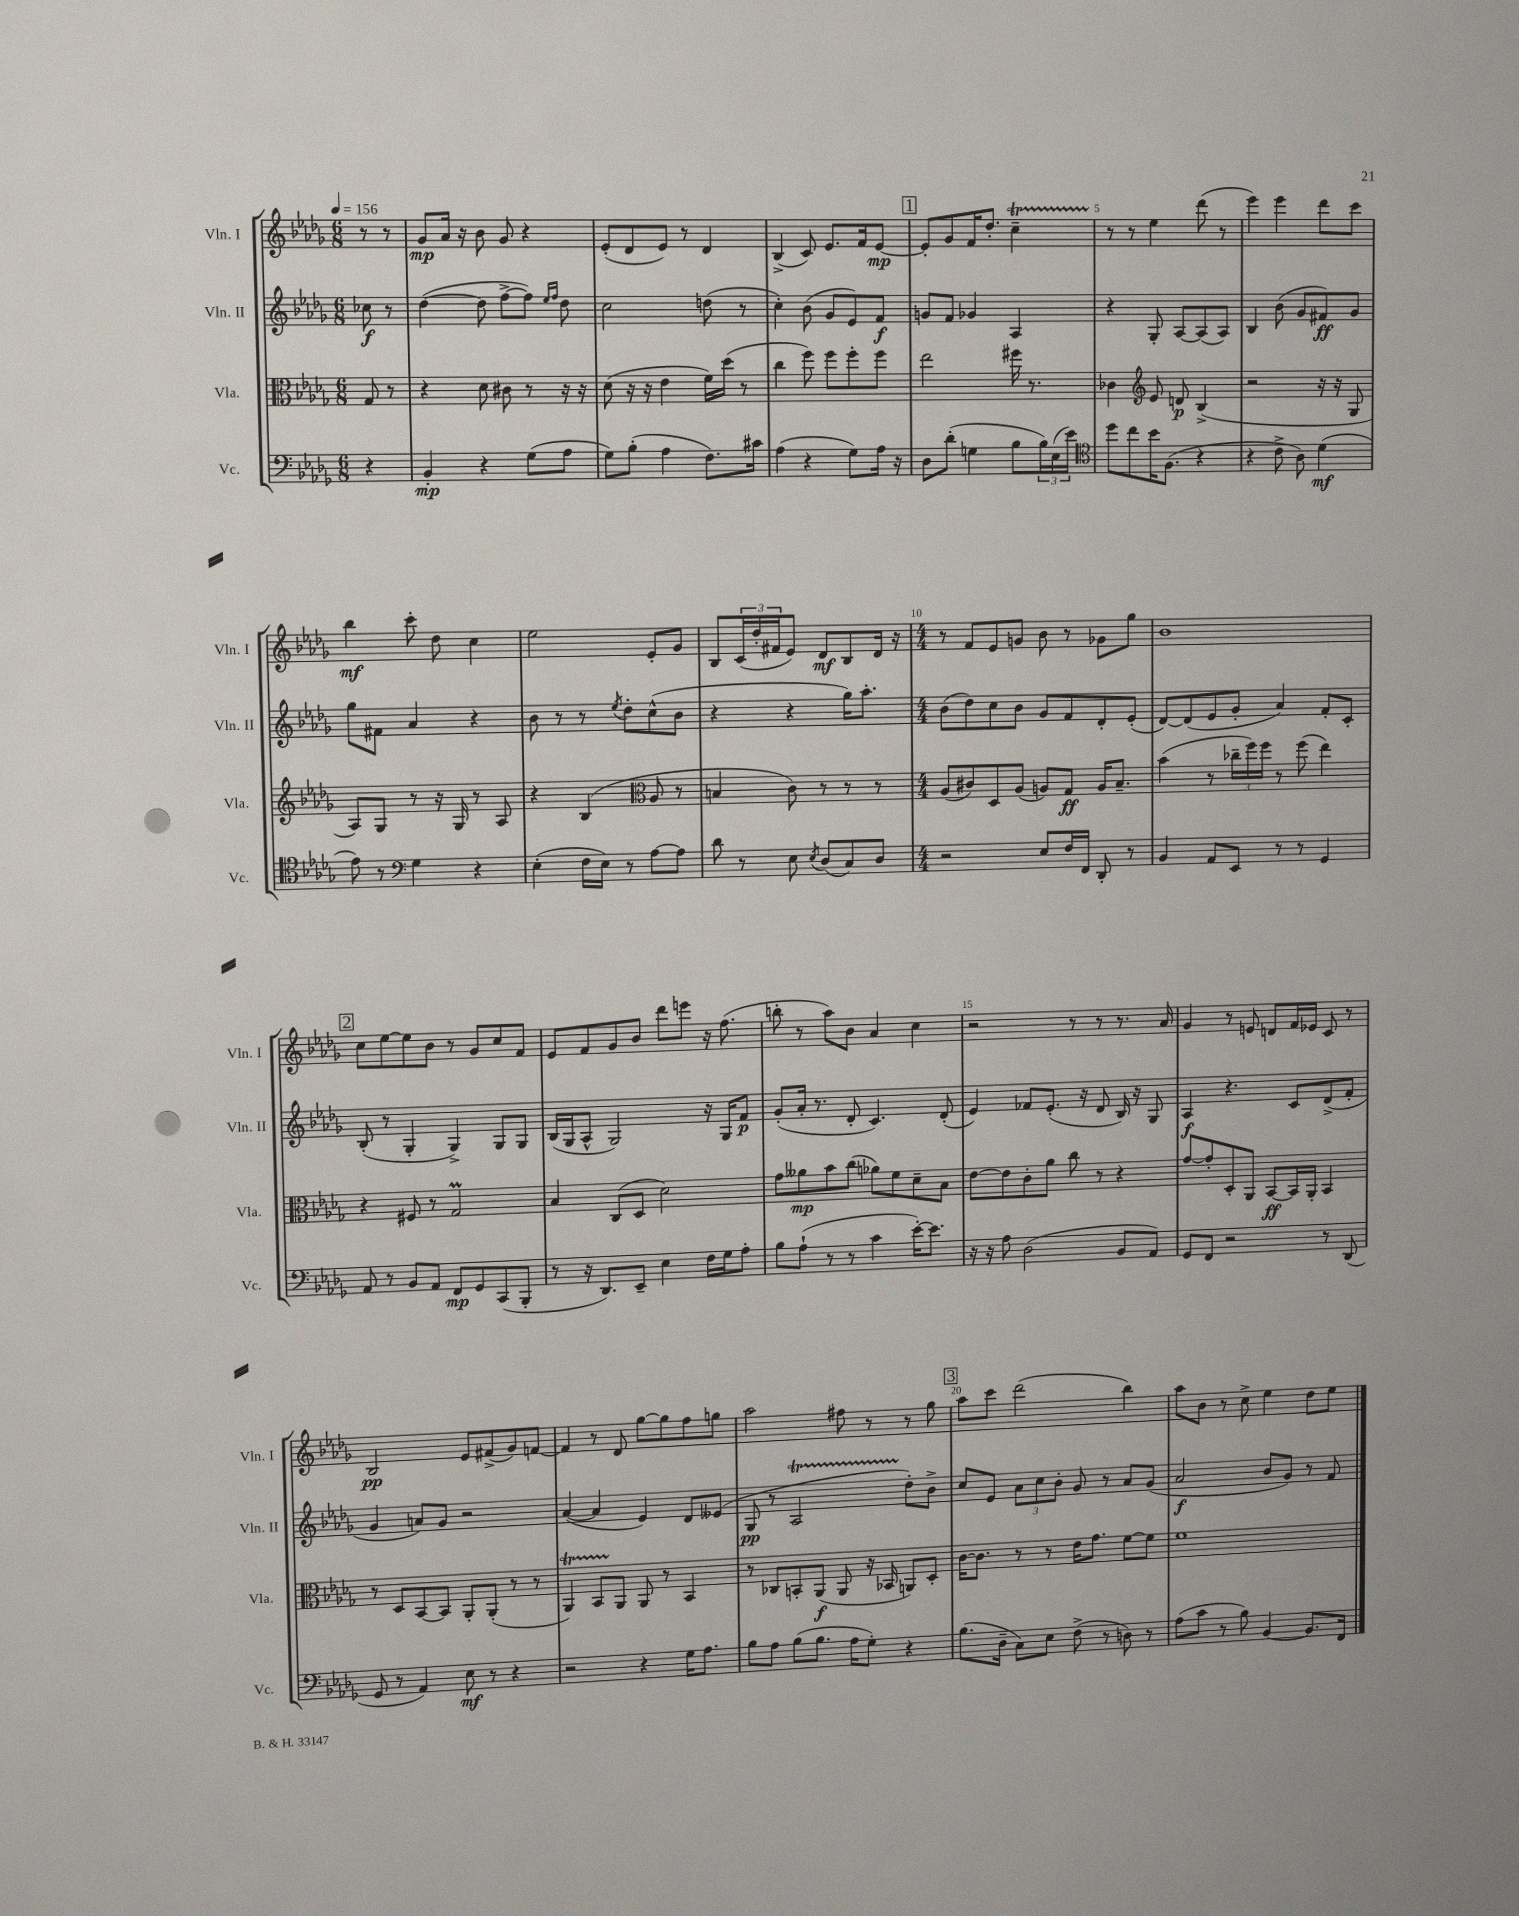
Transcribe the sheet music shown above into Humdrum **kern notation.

**kern	**dynam	**kern	**dynam	**kern	**dynam	**kern	**dynam
*part4	*part4	*part3	*part3	*part2	*part2	*part1	*part1
*staff4	*staff4	*staff3	*staff3	*staff2	*staff2	*staff1	*staff1
*I"Vc.	*	*I"Vla.	*	*I"Vln. II	*	*I"Vln. I	*
*I'Vc.	*	*I'Vla.	*	*I'Vln. II	*	*I'Vln. I	*
*clefF4	*	*clefC3	*	*clefG2	*	*clefG2	*
*k[b-e-a-d-g-]	*	*k[b-e-a-d-g-]	*	*k[b-e-a-d-g-]	*	*k[b-e-a-d-g-]	*
*M6/8	*	*M6/8	*	*M6/8	*	*M6/8	*
*MM156	*	*MM156	*	*MM156	*	*MM156	*
=	=	=	=	=	=	=	=
4r	.	8G-/	.	8cc-X\	f	8r	.
.	.	8r	.	8r	.	8r	.
=1	=1	=1	=1	=1	=1	=1	=1
4BB-'/	mp	4r	.	([4dd-\	.	8g-/L	mp
.	.	.	.	.	.	16a-/Jk	.
.	.	.	.	.	.	16r	.
4r	.	8d-\	.	8dd-\]	.	8b-\	.
.	.	8c#X\	.	[8ff^\L	.	8g-/	.
(8G-\L	.	8r	.	8ff\J])	.	4r	.
.	.	.	.	16qqee-/LL	.	.	.
.	.	.	.	16qqff/JJ	.	.	.
8A-\J	.	16r	.	8dd-\	.	.	.
.	.	16r	.	.	.	.	.
=2	=2	=2	=2	=2	=2	=2	=2
8G-\L)	.	(8d-\	.	2cc\	.	(8e-'/L	.
(8B-'\J	.	16r	.	.	.	8d-/	.
.	.	16r	.	.	.	.	.
4A-\	.	4e-\	.	.	.	8e-/J)	.
.	.	.	.	.	.	8r	.
8.F\L)	.	16f\LL)	.	(8ddn\	.	4d-/	.
.	.	(16dd-\JJ	.	.	.	.	.
.	.	8r	.	8r	.	.	.
16c#X\Jk	.	.	.	.	.	.	.
=3	=3	=3	=3	=3	=3	=3	=3
(4A-\	.	4cc\	.	4cc'\)	.	(4B-^/	.
4r	.	8ff\)	.	(8b-\	.	8c/)	.
.	.	8ff\L	.	8g-/L	.	8.e-/L	.
8G-\L)	.	8ff'\	.	8e-/)	.	.	.
.	.	.	.	.	.	16f/k	.
16A-\Jk	.	8ff\J	.	8f/J	f	[8e-/J	mp
16r	.	.	.	.	.	.	.
!!LO:REH:place=s1:t=1
=4	=4	=4	=4	=4	=4	=4	=4
8D-\L	.	2ee-\	.	8gn/L	.	8e-'/L]	.
(8d-'\J	.	.	.	8f/J	.	8g-/	.
4Gn\	.	.	.	4g-X/	.	16f/K	.
.	.	.	.	.	.	8.dd-'/J	.
8B-\L	.	16ff#X\	.	4A-/	.	4cct~\	.
.	.	8.r	.	.	.	.	.
24B-\L)	.	.	.	.	.	.	.
(24E-\	.	.	.	.	.	.	.
24e-\JJ)	.	.	.	.	.	.	.
=5	=5	=5	=5	=5	=5	=5	=5
*clefC4	*	*	*	*	*	*	*
8dd-\L	.	4c-X\	.	4r	.	8r	.
8cc\	.	.	.	.	.	8r	.
*	*	*clefG2	*	*	*	*	*
16b-\K	.	8e-/	.	8G-'/	.	4ee-\	.
(8.F\J	.	.	.	.	.	.	.
.	.	8dn/	p	[8A-/L	.	.	.
4r	.	(4B-^/	.	(8A-/]	.	(8ddd-\	.
.	.	.	.	8A-/J)	.	8r	.
=6	=6	=6	=6	=6	=6	=6	=6
4r	.	2r	.	4B-/	.	4eee-\)	.
8c^\	.	.	.	(8b-\	.	4eee-\	.
8A-\)	.	.	.	8g-/L	.	.	.
(4d-\	mf	16r	.	8f#X/)	ff	8ddd-\L	.
.	.	16r	.	.	.	.	.
.	.	8G-/	.	8g-/J	.	8ccc\J	.
!!LO:LB:g=z
=7	=7	=7	=7	=7	=7	=7	=7
8e-\)	.	8A-/L)	.	8gg-\L	.	4bb-\	mf
8r	.	8G-/J	.	8f#X\J	.	.	.
*clefF4	*	*	*	*	*	*	*
4G-\	.	8r	.	4a-/	.	8ccc'\	.
.	.	16r	.	.	.	8dd-\	.
.	.	16G-/	.	.	.	.	.
4r	.	8r	.	4r	.	4cc\	.
.	.	8A-/	.	.	.	.	.
=8	=8	=8	=8	=8	=8	=8	=8
(4E-'\	.	4r	.	8b-\	.	2ee-\	.
.	.	.	.	8r	.	.	.
16F\LL	.	(4B-/	.	8r	.	.	.
16E-\JJ)	.	.	.	.	.	.	.
.	.	.	.	8qee-/	.	.	.
8r	.	.	.	8dd-'\L	.	.	.
*	*	*clefC3	*	*	*	*	*
[8A-\L	.	8A-/	.	(8cc^^\	.	8e-'/L	.
8A-\J]	.	8r	.	8b-\J	.	8g-/J	.
=9	=9	=9	=9	=9	=9	=9	=9
8d-\	.	4Bn/	.	4r	.	8B-/L	.
8r	.	.	.	.	.	(24c/L	.
.	.	.	.	.	.	24dd-'/	.
.	.	.	.	.	.	24f#X/J	.
8E-\	.	8c\)	.	4r	.	8e-/J)	.
8qE-/	.	.	.	.	.	.	.
(8D-/L	.	8r	.	.	.	8d-/L	mf
8C/)	.	8r	.	16gg-\KL)	.	8B-/	.
.	.	.	.	8.aa-'\J	.	.	.
8D-/J	.	8r	.	.	.	16d-/Jk	.
.	.	.	.	.	.	16r	.
=10	=10	=10	=10	=10	=10	=10	=10
*M4/4	*	*M4/4	*	*M4/4	*	*M4/4	*
2r	.	(8A-/L	.	(8b-\L	.	8r	.
.	.	8c#X/)	.	8dd-\)	.	8f/L	.
.	.	8D-/	.	8cc\	.	8e-/	.
.	.	(8A-/J	.	8b-\J	.	8gn/J	.
8E-/L	.	8An/L)	.	8g-/L	.	8b-\	.
16F/L	.	8G-/J	ff	8f/	.	8r	.
16FF/JJ	.	.	.	.	.	.	.
8DD-'/	.	16A/KL	.	8d-'/	.	8g-X\L	.
.	.	8.B-~/J	.	.	.	.	.
8r	.	.	.	(8e-'/J	.	8gg-\J	.
=11	=11	=11	=11	=11	=11	=11	=11
4BB-/	.	(4b-\	.	[8d-/L)	.	1b-	.
.	.	.	.	(8d-/]	.	.	.
8AA-/L	.	8r	.	8e-/	.	.	.
8EE-/J	.	24cc-X~\LL	.	8g-'/J	.	.	.
.	.	24ff\)	.	.	.	.	.
.	.	24ff\JJ	.	.	.	.	.
8r	.	8r	.	4a-/)	.	.	.
8r	.	(8ff\	.	.	.	.	.
4GG-/	.	4ee-\)	.	8f'/L	.	.	.
.	.	.	.	8c'/J	.	.	.
!!LO:LB:g=z
!!LO:REH:place=s1:t=2
=12	=12	=12	=12	=12	=12	=12	=12
8AA-/	.	4r	.	(8B-'/	.	8cc\L	.
8r	.	.	.	8r	.	[8ee-\	.
8BB-/L	.	8F#X/	.	4G-'/	.	8ee-\]	.
8AA-/J	.	8r	.	.	.	8b-\J	.
8FF/L	mp	2G-M/	.	4G-^/)	.	8r	.
8GG-/	.	.	.	.	.	8g-/L	.
(8CC/	.	.	.	8G-/L	.	8cc/	.
8BBB-'/J	.	.	.	8G-/J	.	8f/J	.
=13	=13	=13	=13	=13	=13	=13	=13
8r	.	4B-/	.	(16B-/LL	.	8e-/L	.
.	.	.	.	16G-/J	.	.	.
16r	.	.	.	8A-^^/J	.	8f/	.
8.DD-/L)	.	.	.	.	.	.	.
.	.	(8C/L	.	2G-/)	.	8g-/	.
8EE-~/J	.	8D-/J	.	.	.	8b-/J	.
4E-\	.	2d-\)	.	.	.	8ddd-\L	.
.	.	.	.	.	.	8eeen\J	.
16F\LL	.	.	.	16r	.	16r	.
16G-\J	.	.	.	16G-/KL	.	(8.ff\	.
8A-'\J	.	.	.	8f/J	p	.	.
=14	=14	=14	=14	=14	=14	=14	=14
8B-\L	.	8g-\L	.	(8g-'/L	.	8bbn'\	.
(8A-`\J	.	8a--X\	mp	16a-'/Jk	.	8r	.
.	.	.	.	8.r	.	.	.
8r	.	8b-\	.	.	.	8aa-\L)	.
8r	.	(8cc\J	.	8d-'/	.	8b-\J	.
4c\	.	8a-X\L)	.	4.c/)	.	4a-/	.
.	.	8f\	.	.	.	.	.
[16e-'\KL)	.	8d-~\	.	.	.	4cc\	.
8.e-\J]	.	.	.	.	.	.	.
.	.	8B-\J	.	(8d-'/	.	.	.
=15	=15	=15	=15	=15	=15	=15	=15
16r	.	[8e-\L	.	4e-/)	.	2r	.
16r	.	.	.	.	.	.	.
8A-\	.	8e-\]	.	.	.	.	.
(2D-\	.	8c'\	.	8f-X/L	.	.	.
.	.	8a-\J	.	(8.e-'/J	.	.	.
.	.	8cc\	.	.	.	8r	.
.	.	.	.	16r	.	.	.
.	.	8r	.	8d-/	.	8r	.
8BB-/L	.	4r	.	16B-/)	.	8.r	.
.	.	.	.	16r	.	.	.
8AA-/J)	.	.	.	8G-/	.	.	.
.	.	.	.	.	.	16a-/	.
=16	=16	=16	=16	=16	=16	=16	=16
8GG-/L	.	[8g-/L	.	4A-/	f	4g-/	.
8FF/J	.	8g-'/]	.	.	.	.	.
2r	.	8D-'/	.	4.r	.	8r	.
.	.	8AA-/J	.	.	.	8en/	.
.	.	[8BB-/L	ff	.	.	8dn/L	.
.	.	16BB-/L]	.	8c/L	.	16f/L	.
.	.	16AA-'/JJ	.	.	.	16e-X/JJ	.
8r	.	4BB-/	.	(8d-^/	.	8c/	.
(8DD-/	.	.	.	8f'/J	.	8r	.
!!LO:LB:g=z
=17	=17	=17	=17	=17	=17	=17	=17
8GG-/	.	8r	.	4g-/	.	2B-/	pp
8r	.	8D-/L	.	.	.	.	.
4AA-/)	.	[8BB-/	.	8an/L)	.	.	.
.	.	8BB-/J]	.	8g-/J	.	.	.
8E-\	mf	8AA-'/L	.	2r	.	8e-/L	.
8r	.	(8AA-'/J	.	.	.	(8f#X^/	.
4r	.	8r	.	.	.	8g-/)	.
.	.	8r	.	.	.	[8fn/J	.
=18	=18	=18	=18	=18	=18	=18	=18
2r	.	4AA-T/)	.	([4a-/	.	4f/]	.
.	.	8BB-TTT/L	.	4a-/]	.	8r	.
.	.	8AA-/J	.	.	.	8d-/	.
4r	.	8AA-/	.	4e-/)	.	[8gg-\L	.
.	.	8r	.	.	.	8gg-\]	.
16G-\KL	.	4BB-/	.	8d-/L	.	8ff\	.
8.A-\J	.	.	.	.	.	.	.
.	.	.	.	(8e--X/J	.	8ggn\J	.
=19	=19	=19	=19	=19	=19	=19	=19
8B-\L	.	8r	.	8G-/	pp	2aa-\	.
8A-\J	.	8C-X/L	.	8r	.	.	.
(8B-\L	.	8BBn'/	.	2A-T/	.	.	.
8.B-\J	.	(8AA-/J	f	.	.	.	.
.	.	8AA-/	.	.	.	8ff#X\	.
16A-\KL	.	.	.	.	.	.	.
8G-'\J)	.	16r	.	.	.	8r	.
.	.	16BB-X/	.	.	.	.	.
4r	.	8AAn/L)	.	8dd-'\L)	.	8r	.
.	.	8D-'/J	.	8b-^\J	.	8gg-\	.
!!LO:REH:place=s1:t=3
=20	=20	=20	=20	=20	=20	=20	=20
(8.B-\L	.	[16c\KL	.	8cc/L	.	8aa-\L	.
.	.	8.c\J]	.	.	.	.	.
.	.	.	.	8e-/J	.	8ccc\J	.
16D-~\Jk	.	.	.	.	.	.	.
8C\L)	.	8r	.	12a-\L	.	(2ddd-\	.
.	.	.	.	12cc\	.	.	.
8E-\J	.	8r	.	.	.	.	.
.	.	.	.	12b-'\J	.	.	.
(8F^\	.	16e-\KL	.	8g-/	.	.	.
.	.	8.g-\J	.	.	.	.	.
8r	.	.	.	8r	.	.	.
8Dn\)	.	[8f\L	.	8a-/L	.	4bb-\)	.
8r	.	8f\J]	.	(8g-/J	.	.	.
=21	=21	=21	=21	=21	=21	=21	=21
(8A-\L	.	1f	.	2a-/	f	8aa-\L	.
8c\J	.	.	.	.	.	8b-\J	.
8r	.	.	.	.	.	8r	.
8B-\)	.	.	.	.	.	8cc^\	.
[4BB-/	.	.	.	8b-/L	.	4ee-\	.
.	.	.	.	8g-/J)	.	.	.
8.BB-/L]	.	.	.	8r	.	8dd-\L	.
.	.	.	.	8f/	.	8ee-\J	.
16FF/Jk	.	.	.	.	.	.	.
==	==	==	==	==	==	==	==
*-	*-	*-	*-	*-	*-	*-	*-
